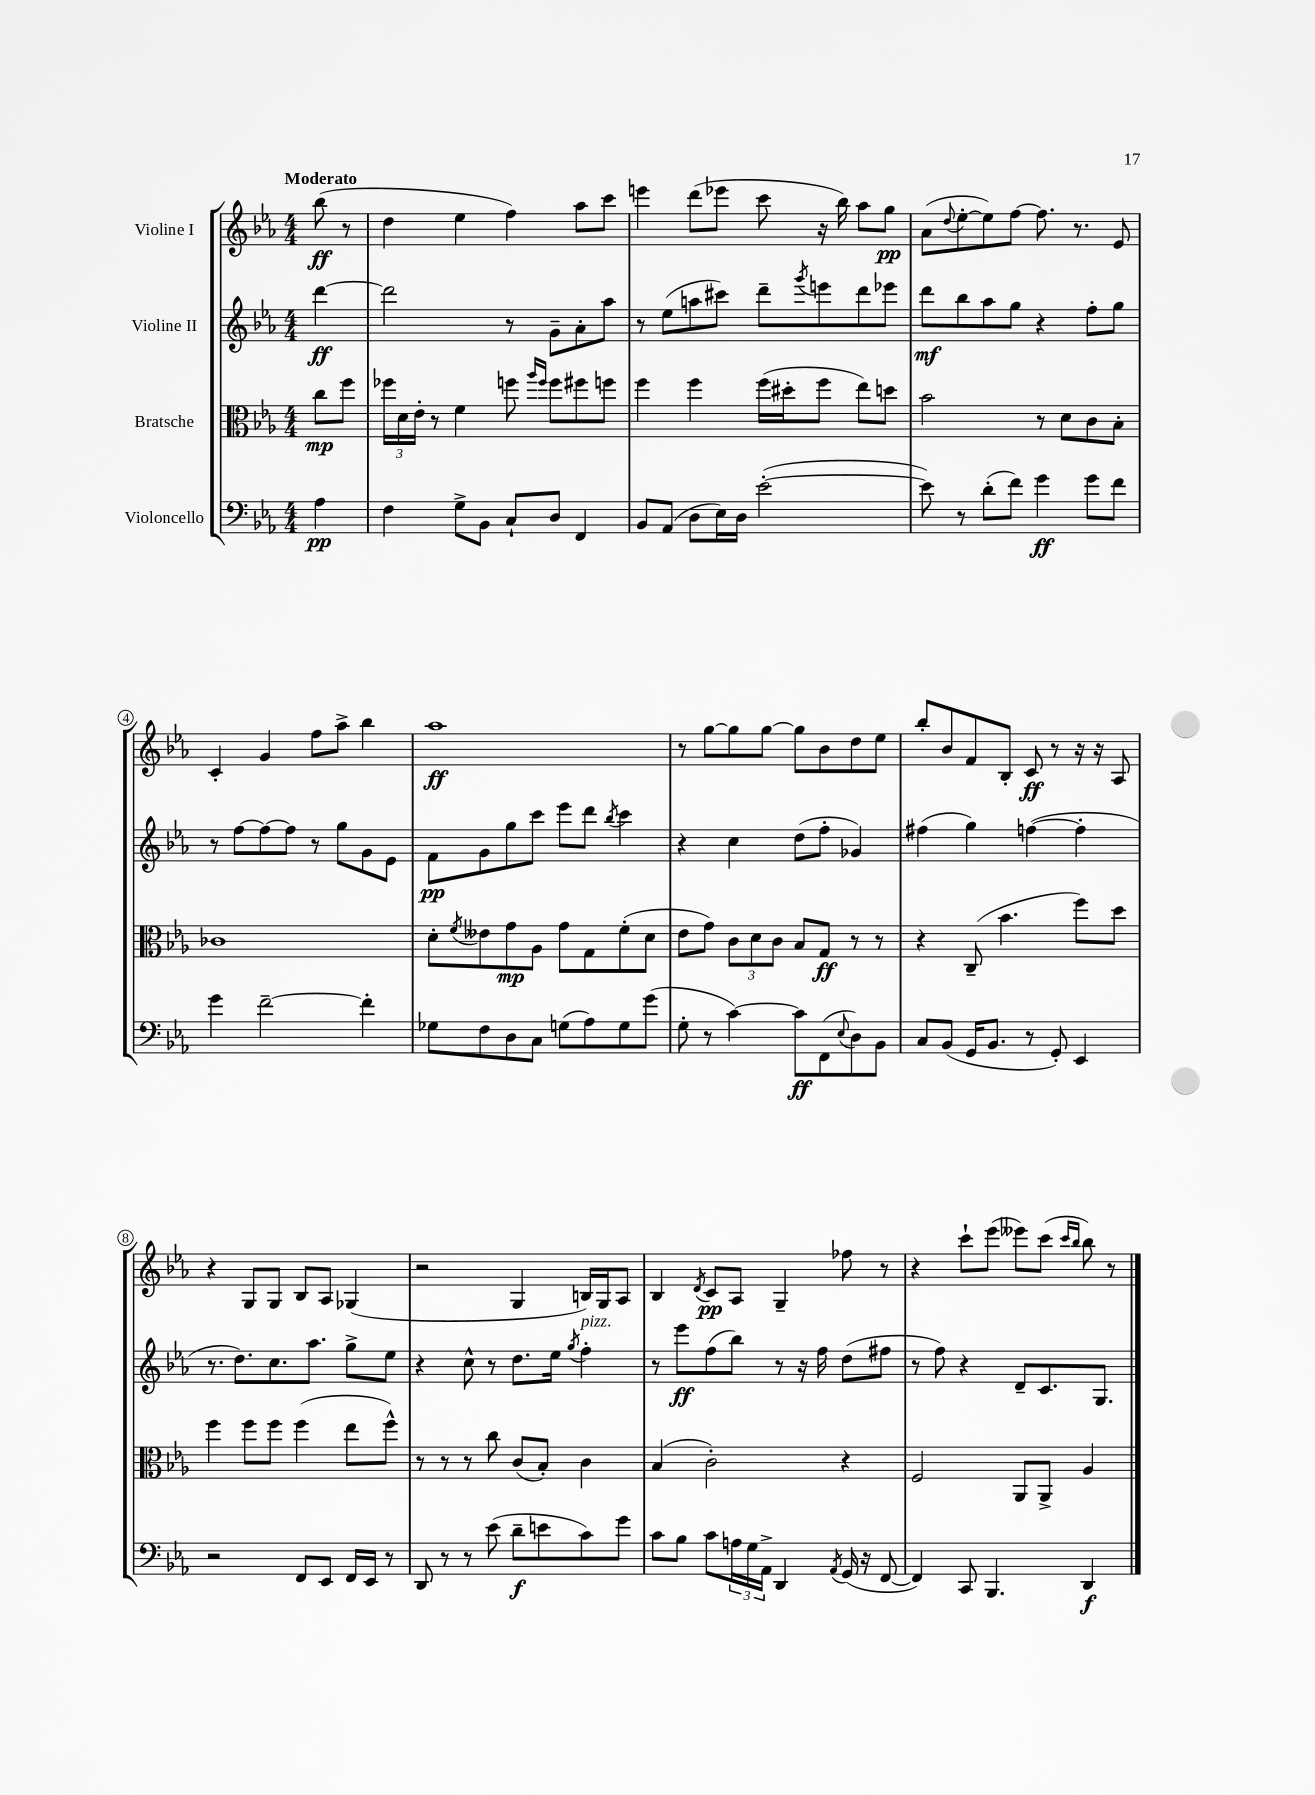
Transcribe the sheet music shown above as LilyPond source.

<<
\new StaffGroup <<
\new Staff = "s0" \with { instrumentName = "Violine I" } {
    \clef treble \key ees \major \numericTimeSignature \time 4/4 \partial 4 \tempo "Moderato"
    bes''8\ff( r8 |
    d''4 ees''4 f''4) aes''8 c'''8 |
    e'''4 d'''8( ees'''8 c'''8 r16 bes''16) aes''8 g''8\pp |
    aes'8( \appoggiatura { d''8 } ees''8~-. ees''8) f''8~ f''8. r8. ees'8 |
    c'4-. g'4 f''8 aes''8-> bes''4 |
    aes''1\ff |
    r8 g''8~ g''8 g''8~ g''8 bes'8 d''8 ees''8 |
    bes''8-. bes'8 f'8 bes8-. c'8\ff r8 r16 r16 aes8 |
    r4 g8 g8 bes8 aes8 ges4( |
    r2 g4 b16) g16 aes8 |
    bes4 \acciaccatura { d'8 } c'8\pp aes8 g4-- fes''8 r8 |
    r4 c'''8-! ees'''8( eeses'''8) c'''8( \grace { c'''16 bes''16 } bes''8) r8 \bar "|." |
}
\new Staff = "s1" \with { instrumentName = "Violine II" } {
    \clef treble \key ees \major \numericTimeSignature \time 4/4 \partial 4
    d'''4~\ff |
    d'''2 r8 g'8-- aes'8-. aes''8 |
    r8 ees''8( a''8 cis'''8) d'''8-- \acciaccatura { g'''8 } e'''8 d'''8 ees'''8 |
    d'''8\mf bes''8 aes''8 g''8 r4 f''8-. g''8 |
    r8 f''8~ f''8~ f''8 r8 g''8 g'8 ees'8 |
    f'8\pp g'8 g''8 c'''8 ees'''8 d'''8 \acciaccatura { bes''8 } c'''4 |
    r4 c''4 d''8( f''8-. ges'4) |
    fis''4( g''4) f''4~( f''4-. |
    r8. d''8.) c''8. aes''8. g''8-> ees''8 |
    r4 c''8-^ r8 d''8. ees''16 \acciaccatura { g''8 } f''4-.^\markup { \italic "pizz." } |
    r8 ees'''8\ff f''8( bes''8) r8 r16 f''16 d''8( fis''8 |
    r8 f''8) r4 d'8-- c'8. g8. \bar "|." |
}
\new Staff = "s2" \with { instrumentName = "Bratsche" } {
    \clef alto \key ees \major \numericTimeSignature \time 4/4 \partial 4
    c''8\mp f''8 |
    \tuplet 3/2 { fes''16 d'16 ees'16-. } r8 f'4 f''8 \grace { aes''16 f''16 } f''8 fis''8 f''8 |
    f''4 f''4 f''16( dis''16-. f''8 ees''8) d''8 |
    bes'2 r8 d'8 c'8 bes8-. |
    ces'1 |
    d'8-. \acciaccatura { f'8 } eeses'8 g'8\mp aes8 g'8 g8 f'8-.( d'8 |
    ees'8 g'8) \tuplet 3/2 { c'8 d'8 c'8 } bes8 g8\ff r8 r8 |
    r4 c8--( bes'4. f''8) d''8 |
    f''4 f''8 f''8 f''4( ees''8 f''8-^) |
    r8 r8 r8 c''8 c'8( bes8-.) c'4 |
    bes4( c'2-.) r4 |
    f2 aes,8 aes,8-> aes4 \bar "|." |
}
\new Staff = "s3" \with { instrumentName = "Violoncello" } {
    \clef bass \key ees \major \numericTimeSignature \time 4/4 \partial 4
    aes4\pp |
    f4 g8-> bes,8 c8-! d8 f,4 |
    bes,8 aes,8( d8 ees16) d16 ees'2~-.( |
    ees'8) r8 d'8-.( f'8) g'4\ff g'8 f'8 |
    g'4 f'2~-- f'4-. |
    ges8 f8 d8 c8 g8( aes8) g8 g'8( |
    g8-. r8 c'4~) c'8\ff f,8( \appoggiatura { ees8 } d8) bes,8 |
    c8 bes,8( g,16 bes,8. r8 g,8-.) ees,4 |
    r2 f,8 ees,8 f,16 ees,16 r8 |
    d,8 r8 r8 ees'8( d'8--\f e'8 c'8) g'8 |
    c'8 bes8 c'8 \tuplet 3/2 { a16 g16 aes,16-> } d,4 \acciaccatura { aes,8 } g,16( r16 f,8~ |
    f,4) c,8 bes,,4. d,4\f \bar "|." |
}
>>
>>
\layout { \context { \Score \override BarNumber.stencil = #(make-stencil-circler 0.1 0.3 ly:text-interface::print) } }
